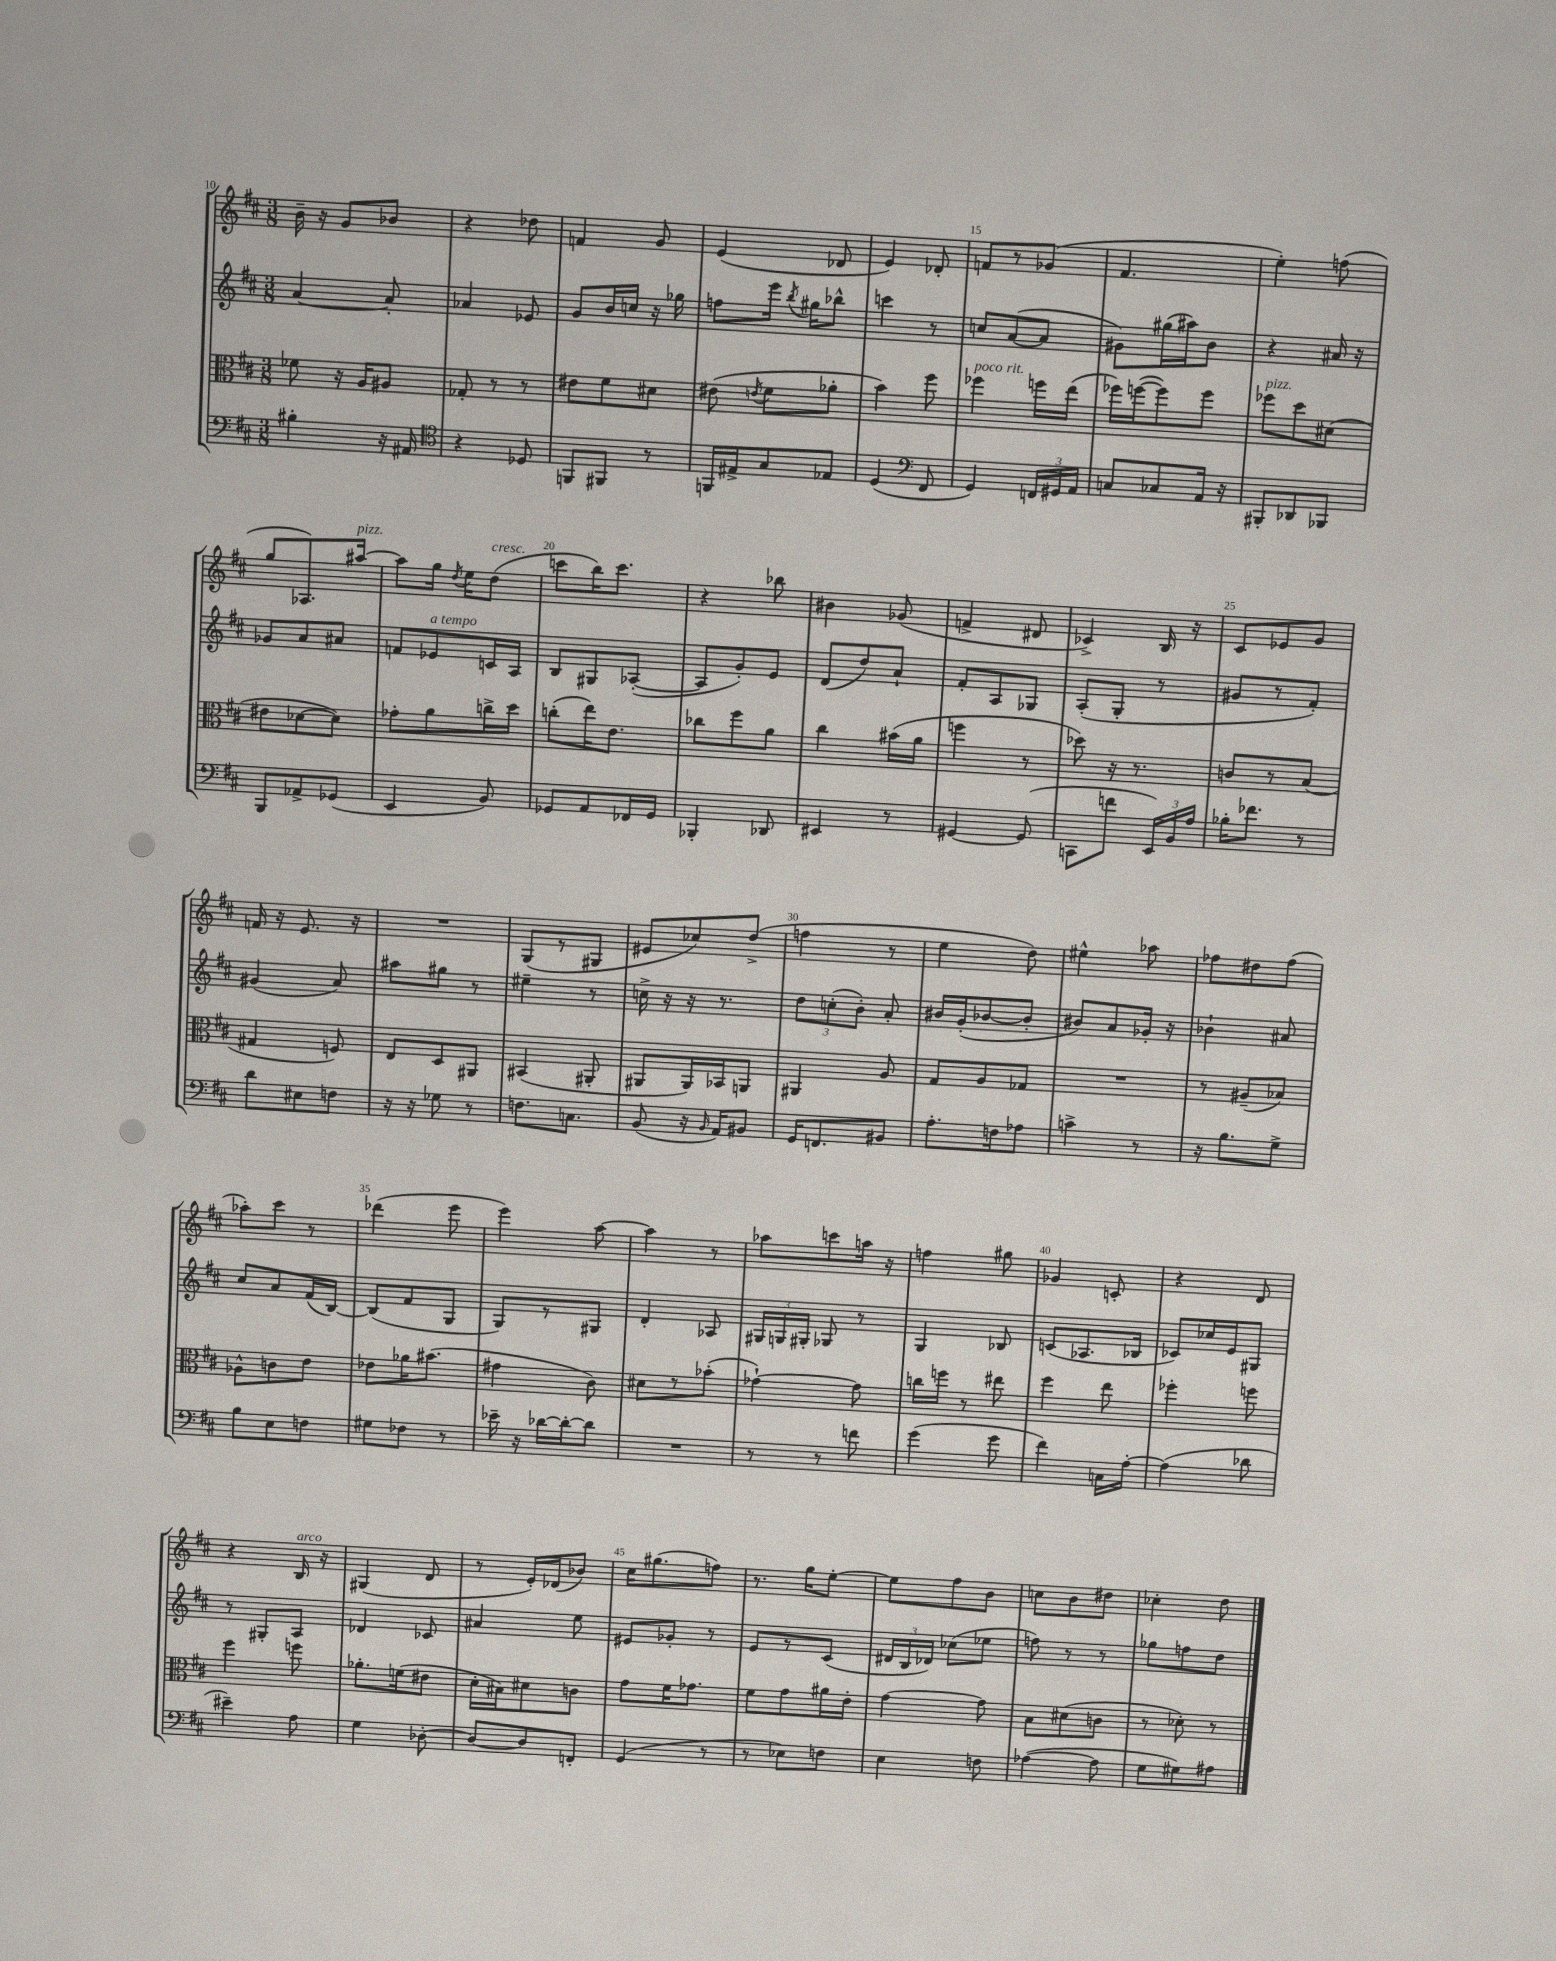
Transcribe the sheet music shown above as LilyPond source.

<<
\new StaffGroup <<
\new Staff = "s0" {
    \clef treble \key d \major \numericTimeSignature \time 3/8
    \autoBeamOff b'16-- r16 g'8[ bes'8] |
    r4 des''8 |
    f'4 g'8 |
    e'4( des'8 |
    e'4) des'8-. |
    f'8[ r8 ges'8]( |
    fis'4. |
    e''4-.) f''8( |
    g''8[ aes8.) ais''16]~^\markup { \italic "pizz." } |
    ais''8[ g''16] \acciaccatura { d''8 } e''16[ d''8]^\markup { \italic "cresc." }( |
    c'''8[ b''16) c'''8.] |
    r4 bes''8 |
    bis'4 ges'8( |
    f'4-> dis'8 |
    ces'4->) b16 r16 |
    cis'8[ ees'8 g'8] |
    f'16 r16 e'8. r16 |
    R4. |
    g8[( r8 gis8] |
    eis'8[ ces''8) d''8]->( |
    f''4 r8 |
    e''4 d''8) |
    eis''4-^ aes''8 |
    fes''8[ dis''8 fes''8]( |
    aes''8[-.) cis'''8] r8 |
    des'''4( e'''8 |
    e'''4) a''8~ |
    a''4 r8 |
    aes''8[ c'''8 a''16] r16 |
    f''4 gis''8 |
    ges'4 c'8-. |
    r4 d'8 |
    r4 b16^\markup { \italic "arco" } r16 |
    gis4( d'8 |
    r8 e'16[-.) des'16( bes'8]) |
    cis''16[ gis''8.( f''8]) |
    r8. g''16[ e''8]~-. |
    e''8[ fis''8 b'8] |
    c''8[ b'8 dis''8] |
    ces''4-. d''8 \bar "|." |
}
\new Staff = "s1" {
    \clef treble \key d \major \numericTimeSignature \time 3/8
    \autoBeamOff a'4~ a'8-. |
    aes'4 ees'8 |
    g'8[ b'16 c''16] r16 ges''16 |
    f''8[ e'''16] \acciaccatura { b''8 } gis''16[ bes''8]-^ |
    c'''4 r8 |
    c''8[ a'8~( a'8] |
    gis'8[) gis''16( ais''16) b'8] |
    r4 ais'16 r16 |
    ges'8[ a'8 ais'8] |
    f'8[ ees'8^\markup { \italic "a tempo" } c'16 a16] |
    b8[ gis8 aes8]~-.( |
    aes8[ g'8-.) e'8] |
    d'8[( d''8) a'8]-! |
    fis'8[-. a8 ges8] |
    a8[-.( g8]-. r8 |
    gis'8[ r8 fis'8]-.) |
    gis'4( a'8) |
    ais''8[ gis''8] r8 |
    eis''4-- r8 |
    c''16-> r16 r16 r8. |
    \tuplet 3/2 { d''8[ c''8-.( b'8]-.) } a'8-. |
    bis'16[ g'16-.( bes'8~ bes'8]-. |
    bis'8[) a'8 ges'16]-. r16 |
    bes'4-! ais'8 |
    cis''8[ a'8 fis'16( b16]~) |
    b8[( fis'8 g8] |
    g8[) r8 gis8] |
    d'4-. aes8 |
    \tuplet 3/2 { gis16[ g16 gis16]-. } ges8 r8 |
    g4 bes8 |
    c'8[( aes8. bes16] |
    ces'8[) ces''16 e'16 gis8] |
    r8 gis8[-. a8] |
    des'4 ces'8 |
    ais'4 e''8 |
    eis'8[ ges'8]-. r8 |
    e'8[ r8 cis'8]( |
    \tuplet 3/2 { dis'16[ b16 des'16]) } ces''8[( ees''8] |
    f''8) r8 r8 |
    ges''8[ f''8 d''8] \bar "|." |
}
\new Staff = "s2" {
    \clef alto \key d \major \numericTimeSignature \time 3/8
    \autoBeamOff fes'8 r16 a16[ ais8] |
    ges8-. r8 r8 |
    eis'8[ fis'8 dis'8] |
    eis'8( \acciaccatura { e'8 } fis'8[ aes'8]-. |
    b'4) fis''8 |
    fes''4^\markup { \italic "poco rit." } f''16[ e''16]( |
    fes''16[) f''16~( f''8) f''8] |
    fes''8[^\markup { \italic "pizz." } d''8 dis'8]( |
    eis'8[ des'8~ des'8]) |
    ges'8[-. a'8 c''16-> d''16] |
    c''8[-.( e''16) e'8.] |
    ces''8[ fis''8 a'8] |
    cis''4 bis'16[( a'16] |
    f''4 r8 |
    des''8) r16 r8. |
    c'8[ r8 b8]( |
    gis4 f8) |
    e8[ d8 ais,8] |
    bis,4( ais,8-. |
    ais,8[ ais,16) bes,16 a,8] |
    ais,4 a8 |
    g8[ a8 ges8] |
    R4. |
    r8 ais8[--( bes8]) |
    aes8[-^ c'8 e'8] |
    ees'8[ aes'16 bis'8.]( |
    gis'4 cis'8) |
    dis'8[ r8 bes'8]-.( |
    ges'4~-!) ges'8 |
    c''16[ f''16] r8 eis''8 |
    fis''4 e''8 |
    fes''4-. f''8 |
    fis''4 f''8 |
    aes'8.[-. f'16( eis'8] |
    d'16[-. bis16) dis'8 c'8] |
    g'8[ fis'16 ges'8.] |
    fis'8[ g'8 ais'16 e'16]-. |
    g'4~ g'8 |
    b8[ dis'8( c'8] |
    r8 des'8-.) r8 \bar "|." |
}
\new Staff = "s3" {
    \clef bass \key d \major \numericTimeSignature \time 3/8
    \autoBeamOff bis4-. r16 ais,16 |
    \clef tenor r4 des8 |
    f,8[ fis,8] r8 |
    f,16[ eis16-> g8 ees8] |
    d4( \clef bass fis,8 |
    g,4) \tuplet 3/2 { f,16[ gis,16 a,16] } |
    c8[ ces8 a,16] r16 |
    bis,,8[-. des,8 bes,,8] |
    b,,8[ aes,8-> ges,8]( |
    e,4 b,8) |
    ges,8[ a,8 fes,16 ges,16] |
    bes,,4-. des,8 |
    eis,4 r8 |
    gis,4~ gis,8( |
    c,8[ f'8] \tuplet 3/2 { e,16[) b,16 a16] } |
    bes16[-. fes'8.] r8 |
    d'8[ eis8 f8] |
    r16 r16 ges8 r8 |
    f8.[ c8.] |
    b,8( r16 \grace { b,16 } a,16[) bis,8] |
    g,16[ f,8. bis,8] |
    a8.[-. f16 aes8] |
    c'4-> r8 |
    r16 b8.[ g8]-> |
    b8[ e8 f8] |
    gis8[ fes8] r8 |
    ees'16-- r16 des'16[~ des'16~-. des'8] |
    R4. |
    r8 r8 f'8 |
    g'4( g'8 |
    fis'4) c16[ a16]~-. |
    a4( des'8 |
    eis'4--) a8 |
    g4 des8~-. |
    des8[~ des8 f,8]-. |
    g,4( r8 |
    r8 ees8[) f8] |
    e4 f8 |
    aes4~( aes8 |
    g8[ gis8) ais8] \bar "|." |
}
>>
>>
\layout { \context { \Score currentBarNumber = #10 \override BarNumber.break-visibility = ##(#f #t #t) barNumberVisibility = #(every-nth-bar-number-visible 5) } }
